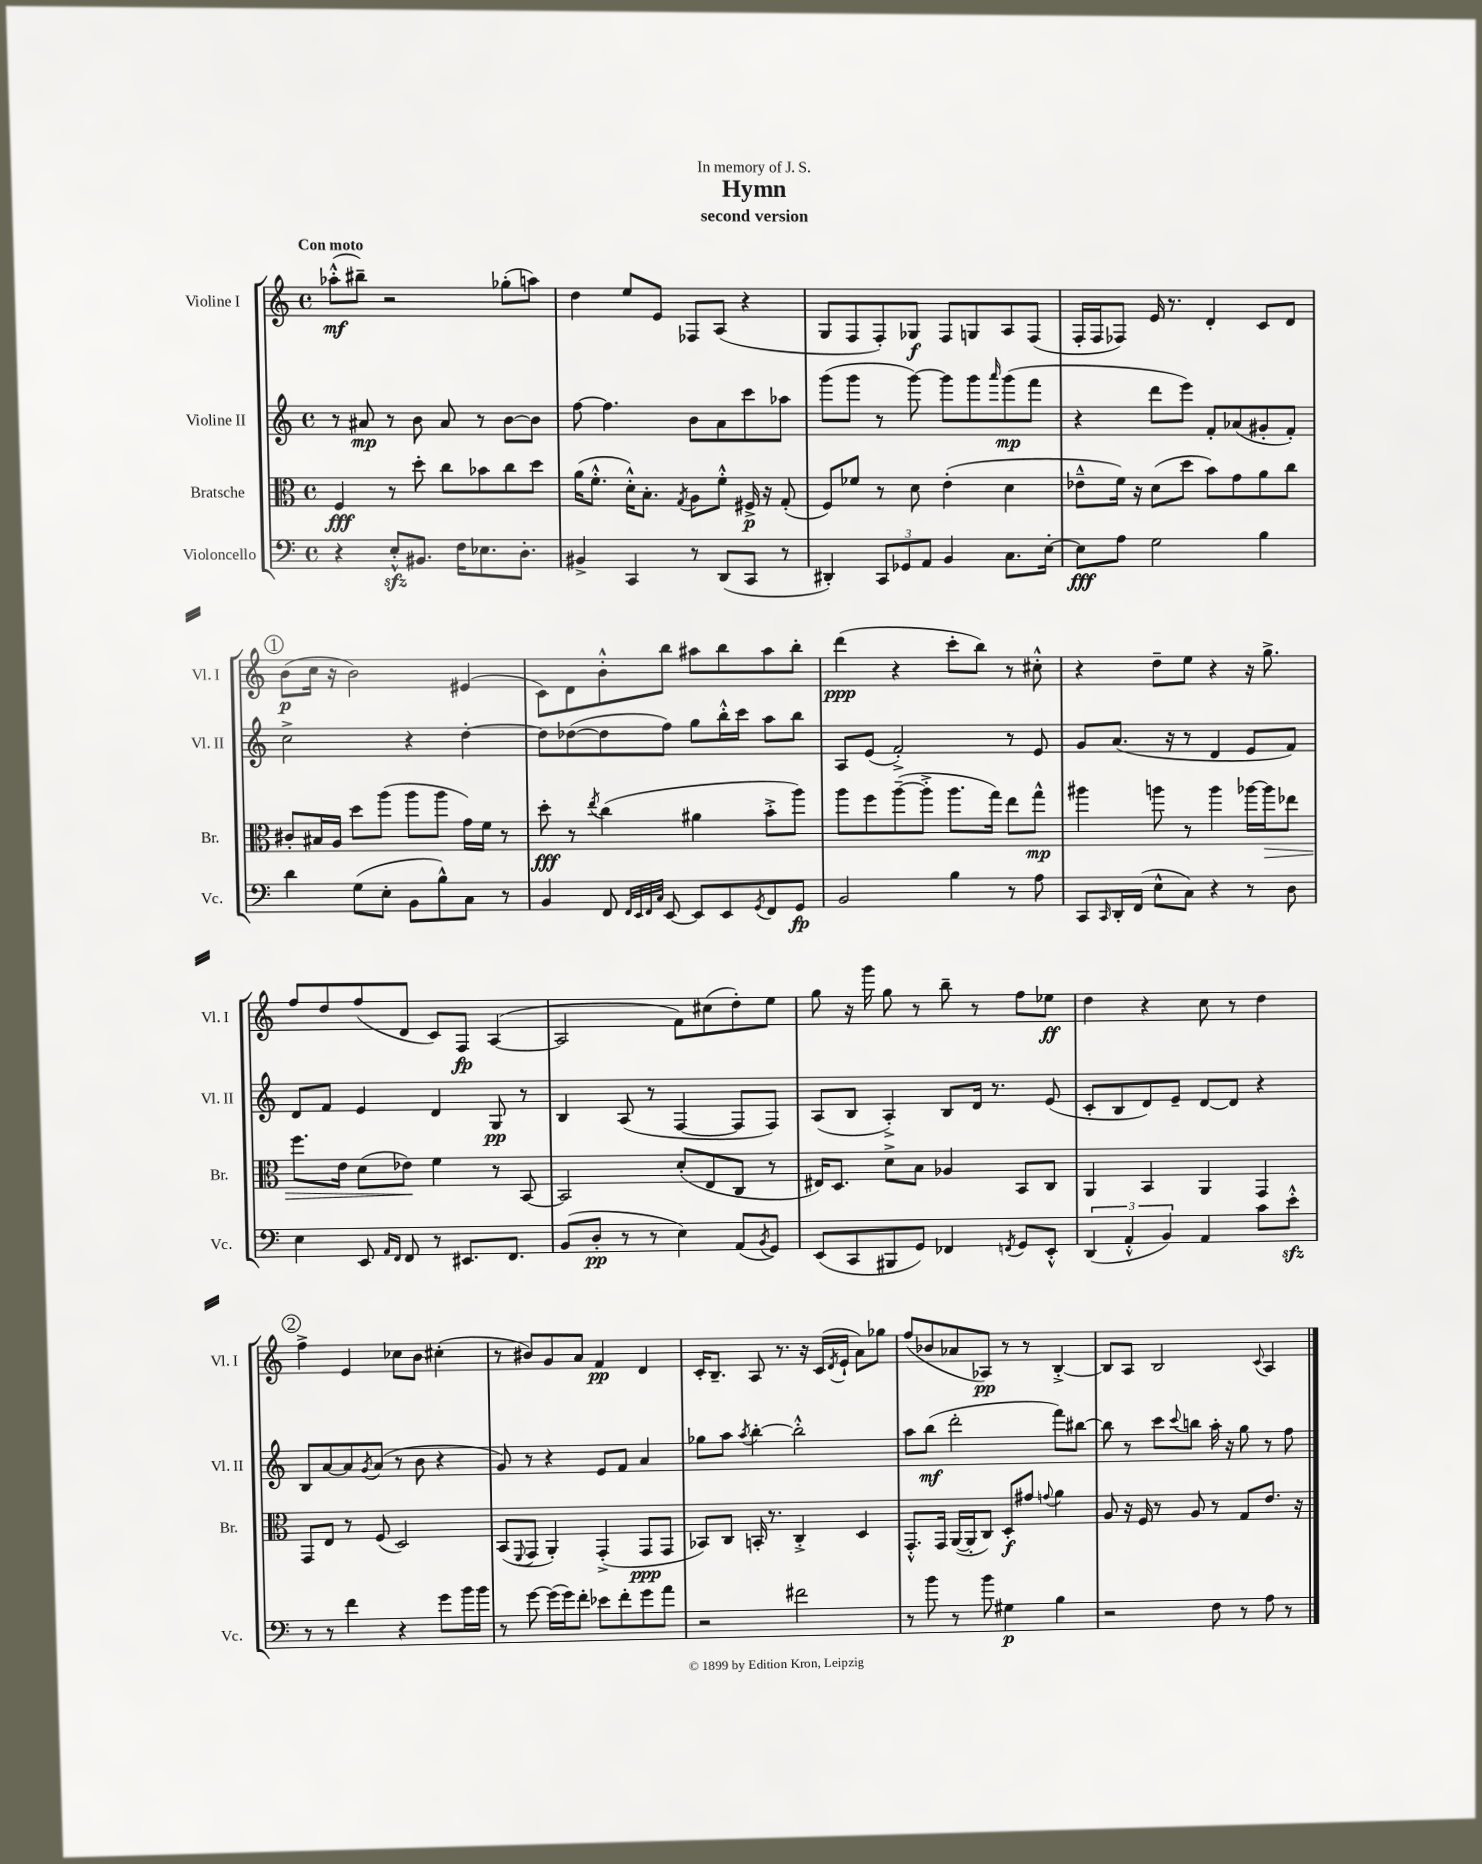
\header { title = "Hymn" subtitle = "second version" dedication = "In memory of J. S." }
<<
\new StaffGroup <<
\new Staff = "s0" \with { instrumentName = "Violine I" shortInstrumentName = "Vl. I" } {
    \clef treble \key c \major \defaultTimeSignature \time 4/4 \tempo "Con moto"
    aes''8-.-^\mf( bis''8--) r2 ges''8-.( a''8) |
    d''4 e''8 e'8 fes8 a8( r4 |
    g8 f8 f8-.) ges8\f f8 g8 a8 f8( |
    f16-. f16 fes8) e'16 r8. d'4-. c'8 d'8 |
    \mark \markup { \circle "1" } b'8\p( c''16 r16 b'2) eis'4( |
    c'8) d'8 b'8-.-^ b''8 ais''8 b''8 ais''8 b''8-. |
    d'''4\ppp( r4 c'''8-. b''8) r8 cis''8-.-^ |
    r4 d''8-- e''8 r4 r16 g''8.-> |
    f''8 d''8 f''8( d'8 c'8) f8\fp a4~( |
    a2 f'8) cis''8( d''8-.) e''8 |
    g''8 r16 g'''16 g''8 r8 b''8-- r8 f''8 ees''8\ff |
    d''4 r4 c''8 r8 d''4 |
    \mark \markup { \circle "2" } f''4-> e'4 ces''8 b'8 cis''4-.( |
    r8 bis'8) g'8 a'8 f'4\pp d'4 |
    c'16-. b8.-- a8 r8. r16 c'16( \acciaccatura { d'8 } e'16-! a'8) ges''8 |
    f''8( bes'8 aes'8 aes8\pp) r8 r8 b4~-.-> |
    b8 a8 b2 \appoggiatura { c'8 } a4 \bar "|." |
}
\new Staff = "s1" \with { instrumentName = "Violine II" shortInstrumentName = "Vl. II" } {
    \clef treble \key c \major \defaultTimeSignature \time 4/4
    r8 ais'8\mp r8 b'8 ais'8 r8 b'8~ b'8 |
    f''8~ f''4. b'8 a'8 c'''8 aes''8 |
    g'''8( g'''8 r8 g'''8~) g'''8 g'''8 \grace { a'''16 } g'''8\mp( f'''8 |
    r4 d'''8 e'''8) f'8-. aes'8( gis'8-. f'8-.) |
    \mark \markup { \circle "1" } c''2-> r4 d''4~-. |
    d''8 des''8~( des''8 f''8) g''8 b''16-.-^ c'''16 a''8 b''8 |
    a8 e'8( f'2-.->) r8 e'8 |
    g'8 a'8.( r16 r8 d'4 e'8 f'8) |
    d'8 f'8 e'4 d'4 g8\pp r8 |
    b4 a8( r8 f4~ f8 f8) |
    a8( b8 a4-.->) b8 d'16 r8. e'8( |
    c'8-. b8 d'8) e'8-- d'8~ d'8 r4 |
    \mark \markup { \circle "2" } b8 a'8~ a'8 \acciaccatura { g'8 } a'8( r8 b'8 r4 |
    g'8) r8 r4 e'8 f'8 a'4 |
    ges''8 a''8 \acciaccatura { a''8 } b''4~-. b''2-.-^ |
    a''8 b''8\mf( d'''2-. f'''8) bis''8~ |
    bis''8 r8 c'''8 \appoggiatura { c'''8 } b''8 a''16-. r16 g''8 r8 f''8 \bar "|." |
}
\new Staff = "s2" \with { instrumentName = "Bratsche" shortInstrumentName = "Br." } {
    \clef alto \key c \major \defaultTimeSignature \time 4/4
    f4\fff r8 d''8-. c''8 bes'8 c''8 d''8 |
    a'16( f'8.-.-^ d'16-.-^) b8.-. \acciaccatura { g8 } a8 f'8-.-^ fis16->\p r16 g8-.( |
    f8) fes'8 r8 d'8 e'4-.( d'4 |
    ees'8---^ f'16) r16 d'8( d''8 b'8) g'8 a'8 c''8 |
    \mark \markup { \circle "1" } cis'8-. bis16 a16 d''8 a''8( a''8 a''8 g'16) f'16 r8 |
    d''8-.\fff r8 \acciaccatura { e''8 } c''4( ais'4 b'8-.-> a''8) |
    a''8 f''8 a''8~--( a''8-.-> a''8. g''16) e''8 g''8-^\mp |
    ais''4 a''8 r8 a''4 aes''16~ aes''16\> ees''8 |
    f''8. e'16 d'8( ees'8\!) f'4 r8 b,8~ |
    b,2 d'8-.( e8 c8 r8 |
    eis16) d8. d'8-> b8 aes4 b,8 c8 |
    a,4 b,4 a,4 g,4 |
    \mark \markup { \circle "2" } g,8 e8 r8 f8( d2) |
    b,8( \appoggiatura { f,8 } g,8 a,4-.) g,4-.->( g,8\ppp g,8 |
    bes,8) c8 b,16-. r8. c4-.-> d4 |
    g,8.-.-^ g,16 a,16~( a,16-. c8) d8-.\f gis'8 \appoggiatura { g'8 } a'4 |
    a8 r16 f16 r8 a8 r8 g8 e'8. r16 \bar "|." |
}
\new Staff = "s3" \with { instrumentName = "Violoncello" shortInstrumentName = "Vc." } {
    \clef bass \key c \major \defaultTimeSignature \time 4/4
    r4 e8-.-^\sfz bis,8. f16 ees8. d8.-. |
    bis,4-> c,4 r8 d,8( c,8 r8 |
    dis,4-.) \tuplet 3/2 { c,8 ges,8 a,8 } b,4 c8. e16~-. |
    e8\fff a8 g2 b4 |
    \mark \markup { \circle "1" } d'4 g8( e8-. b,8 b8-^) c8 r8 |
    b,4 f,8 \grace { f,32 e,32 f,32 c32 } e,8~ e,8 e,8 \acciaccatura { g,8 } f,8 g,8\fp |
    b,2 b4 r8 a8 |
    c,8 \grace { c,16 } d,16-. f,16( e8-^ c8) r4 r8 d8 |
    e4 e,8 \grace { a,16 f,16 } f,8 r8 eis,8. f,8. |
    b,8( d8-.\pp r8 r8 e4) a,8( \acciaccatura { b,8 } g,8) |
    e,8( c,8 bis,,8 g,8) fes,4 \acciaccatura { f,8 } g,8 e,8-.-^ |
    \tuplet 3/2 { d,4( a,4-.-^ b,4) } a,4 c'8 e'8-.-^\sfz |
    \mark \markup { \circle "2" } r8 r8 f'4 r4 g'8 b'16 b'16 |
    r8 g'8~ g'16( g'16) f'8-. ees'8 f'8-. g'8 a'8 |
    r2 fis'2 |
    r8 b'8 r8 b'8 gis4\p b4 |
    r2 f8 r8 a8 r8 \bar "|." |
}
>>
>>
\layout { \context { \Score \remove "Bar_number_engraver" } }
